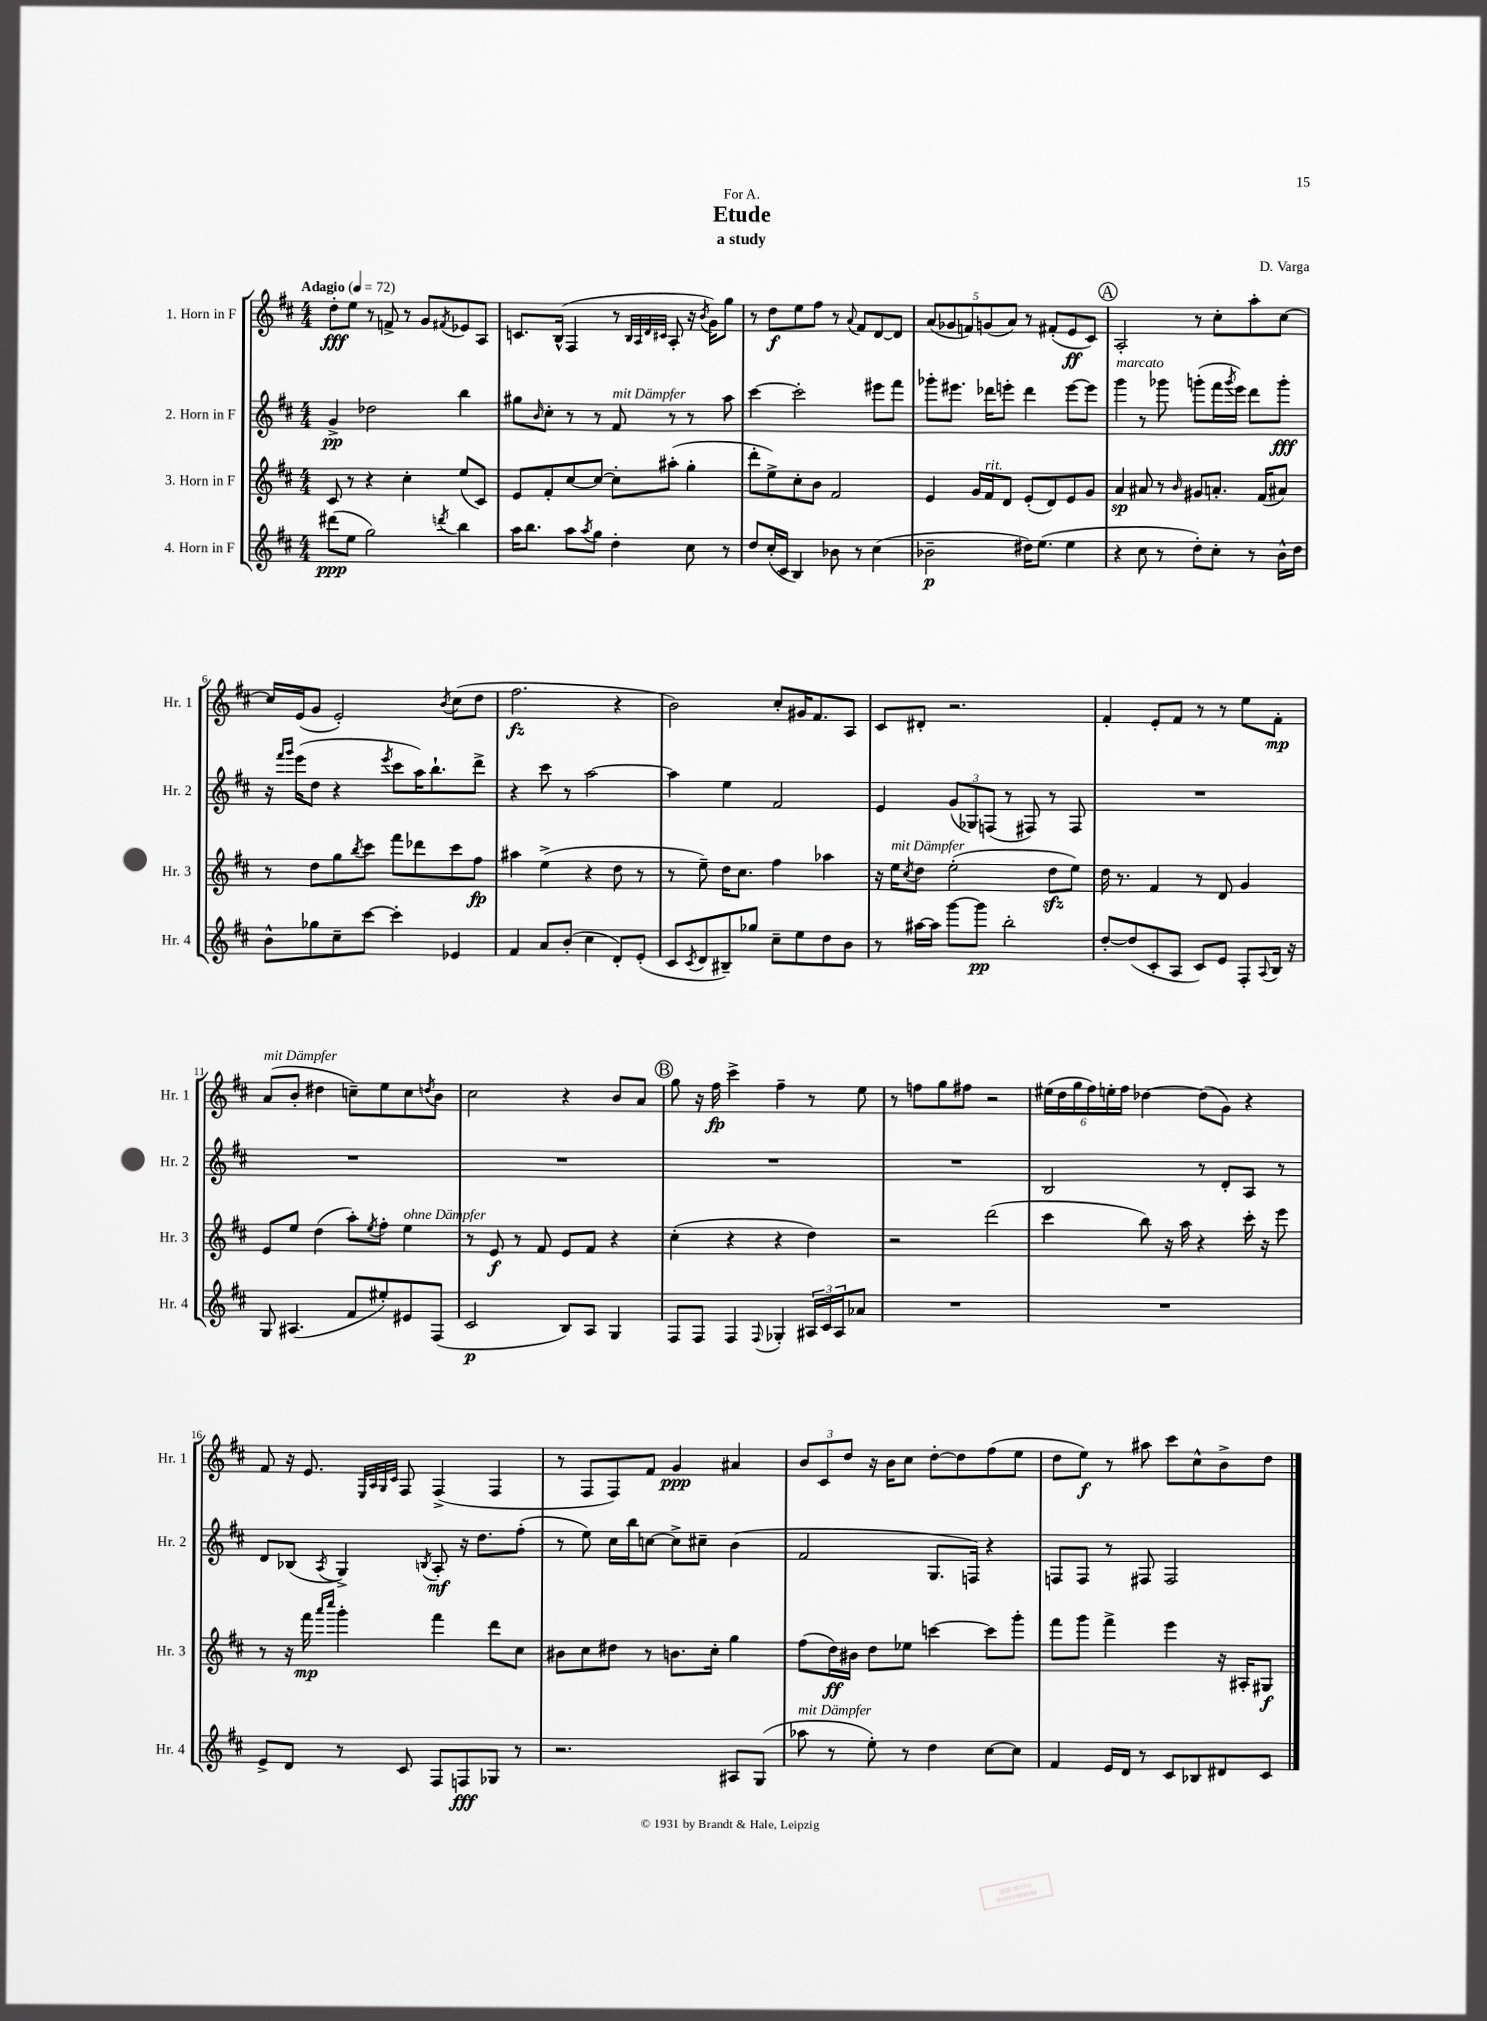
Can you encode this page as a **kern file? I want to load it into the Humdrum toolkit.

**kern	**kern	**kern	**kern
*staff4	*staff3	*staff2	*staff1
*clefG2	*clefG2	*clefG2	*clefG2
*k[f#c#]	*k[f#c#]	*k[f#c#]	*k[f#c#]
*M4/4	*M4/4	*M4/4	*M4/4
*MM72	*MM72	*MM72	*MM72
(8ddd#	8c#	4g^	8dd'
8ee	8r	.	8ee
2gg)	4r	2dd-	8r
.	.	.	8f^
.	4cc#'	.	8r
.	.	.	8g
8qddd	.	.	8qf#
4bb	(8ee	4bb	8e-
.	8c#)	.	8A
=	=	=	=
16aa	8e	8gg#	8.c
8.bb	.	.	.
.	.	16qqb	.
.	8f#'	8cc#'	.
.	.	.	(16B^^
8aa	[8cc#	8r	4F#
8qaa	.	.	.
8gg	8cc#_	8r	.
4dd'	8cc#']	8f#	8r
.	.	.	32qqB
.	.	.	32qqA
.	.	.	32qqd
.	.	.	32qqc#
.	(8aa#'	8r	8A'
8cc#	4gg'	8r	16r
.	.	.	8qb
.	.	.	16g)
8r	.	8aa	8gg
=	=	=	=
8dd	8ddd'	[4ccc#	8r
(16cc#'	8ee^)	.	8dd
16c#	.	.	.
4B)	8cc#'	2ccc#']	8ee
.	8b	.	8ff#
8b-	2f#	.	8r
.	.	.	8qqa
8r	.	.	8f#
(4cc#	.	8eee#	[8d
.	.	8fff#	8d]
=	=	=	=
2b-~	4e	8ggg-'	(10a
.	.	.	10g-
.	.	8.eee#	.
.	.	.	10f)
.	16g	.	.
.	.	.	(10g
.	16f#	16ddd-	.
.	8d	8eee'	.
.	.	.	10a)
16dd#)	(8e'	4ddd-	8r
(8.ee	.	.	.
.	8d)	.	(8f#'
4ee	8e	[8eee	8e
.	8g	8eee]	8c#)
=	=	=	=
4r	4a	4ggg	2A'
8cc#	8a#	8r	.
8r	8r	8ggg-	.
.	16qqb	.	.
8dd')	8g#	(8ggg'	8r
8cc#'	8.a'	16fff#	8cc#'
.	.	8qggg	.
.	.	16eee)	.
8r	.	8ddd	8aa'
.	(16f#	.	.
16b^^	8a#)	8ggg'	[8cc#
16dd	.	.	.
=	=	=	=
8b^^	8r	16r	16cc#]
.	.	16qqfff#	.
.	.	16qqggg	.
.	.	(16eee	(16e
8gg-	8dd	8dd	8g
8cc#~	8gg	4r	2e')
.	8qbb	.	.
[8ccc#	8ccc#	.	.
.	.	8qeee	.
4ccc#']	8fff#	8ccc#	.
.	8ddd-	16aa)	.
.	.	8.bb`	.
.	.	.	8qb
4e-	8ccc#	.	(8cc#
.	8ff#	8ddd^	8dd
=	=	=	=
4f#	4aa#	4r	2.ff#
8a	(4ee^	8ccc#	.
(8b'	.	8r	.
4cc#	4r	[2aa	.
8d')	8dd	.	4r
(8e'	8r	.	.
=	=	=	=
8c#	8r	4aa]	2b)
8qc#	.	.	.
8d	8ee~)	.	.
8B#~)	16dd	4ee	.
.	8.cc#	.	.
8gg-	.	.	.
8cc#~	4ff#	2f#	8cc#'
8ee	.	.	16g#
.	.	.	8.f#
8dd	4aa-	.	.
8b	.	.	8A
=	=	=	=
8r	16r	4e	8c#
.	16ee	.	.
.	8qcc#	.	.
[16aa#	8dd	.	8d#'
16aa#]	.	.	.
[8ggg	(2ee'	(12g	2.r
.	.	12G-)	.
8ggg]	.	.	.
.	.	(12F	.
2bb'	.	8r	.
.	.	8F#)	.
.	8dd	8r	.
.	8ee)	8F#	.
=	=	=	=
[8dd'	16dd	1r	4f#'
.	8.r	.	.
(8dd]	.	.	.
8c#'	4f#	.	8e'
8A	.	.	8f#
8c#)	8r	.	8r
8e	8d	.	8r
8F#'	4g	.	8ee
8qqA	.	.	.
16B	.	.	8f#'
16r	.	.	.
=	=	=	=
8G	8e	1r	(8a
(4.A#	8ee	.	8b'
.	(4dd	.	4dd#
8f#	8aa')	.	8cc~)
.	8qee	.	.
8ee#')	8ff#'	.	8ee
8e#	4ee	.	8cc
.	.	.	8qdd
(8F#	.	.	8b
=	=	=	=
2c#	8r	1r	2cc#
.	8e	.	.
.	8r	.	.
.	8f#	.	.
8B)	8e	.	4r
8A	8f#	.	.
4G	4r	.	8b
.	.	.	8a
=	=	=	=
8F#	(4cc#'	1r	8gg
8F#	.	.	16r
.	.	.	16ff#
4F#	4r	.	4ccc#^
8qqF#	.	.	.
4G-'	4r	.	4ff#~
24A#	4dd)	.	8r
24c#	.	.	.
24A#	.	.	.
8a-	.	.	8ee
=	=	=	=
1r	2r	1r	8r
.	.	.	8ff
.	.	.	8gg
.	.	.	8ff#
.	(2ddd	.	2r
=	=	=	=
1r	4ccc#	2B	(24ee#
.	.	.	24dd
.	.	.	24gg
.	.	.	24ff#)
.	.	.	24ee'
.	.	.	24ff#
.	8bb)	.	[4dd-
.	16r	.	.
.	16aa	.	.
.	4r	8r	(8dd-]
.	.	8d'	8g)
.	16ccc#'	8A	4r
.	16r	.	.
.	8eee	8r	.
=	=	=	=
8e^	8r	8d	8f#
8d	16r	(8B-	16r
.	16fff#	.	8.e
.	16qqaaa	.	.
.	16qqcccc#	8qA	.
8r	4ggg'	4G^)	.
.	.	.	32qqE
.	.	.	32qqA
.	.	.	32qqG
.	.	.	32qqc#
8c#	.	.	8F#
.	.	8qB	.
8F#	4fff#	8A'	(4F#^
8F	.	16r	.
.	.	8.dd	.
8G-	8ddd	.	4F#
8r	8cc#	(8ff#'	.
=	=	=	=
2.r	8b#	8r	8r
.	8cc#	8ee)	8F#
.	8dd#	16cc#	8F#)
.	.	16bb	.
.	8r	[8cc	8f#
.	8.b	8cc^]	4g
.	.	8cc#~	.
.	16cc#'	.	.
8A#	4gg	(4b	4a#
(8G	.	.	.
=	=	=	=
8aa-	(8ff#	2f#	12b
.	.	.	12c#
8r	16dd)	.	.
.	.	.	12dd
.	16b#	.	.
8ee')	8dd	.	16r
.	.	.	16b
8r	8ee-	.	8cc#
4dd	[4ccc	8.G	[8dd'
.	.	.	8dd]
.	.	16F)	.
[8cc#	8ccc]	4r	(8ff#
8cc#]	8ggg'	.	8ee
=	=	=	=
4f#	8fff#	8F	8dd
.	8ggg	8F	8ee)
16e	4fff#^	8r	8r
16d	.	.	.
8r	.	8F#	8aa#
8c#	4eee	2F#	8ccc#
8B-	.	.	8cc#^^
8d#	16r	.	8b^
.	16A#'	.	.
8c#	8G#	.	8dd
==	==	==	==
*-	*-	*-	*-
